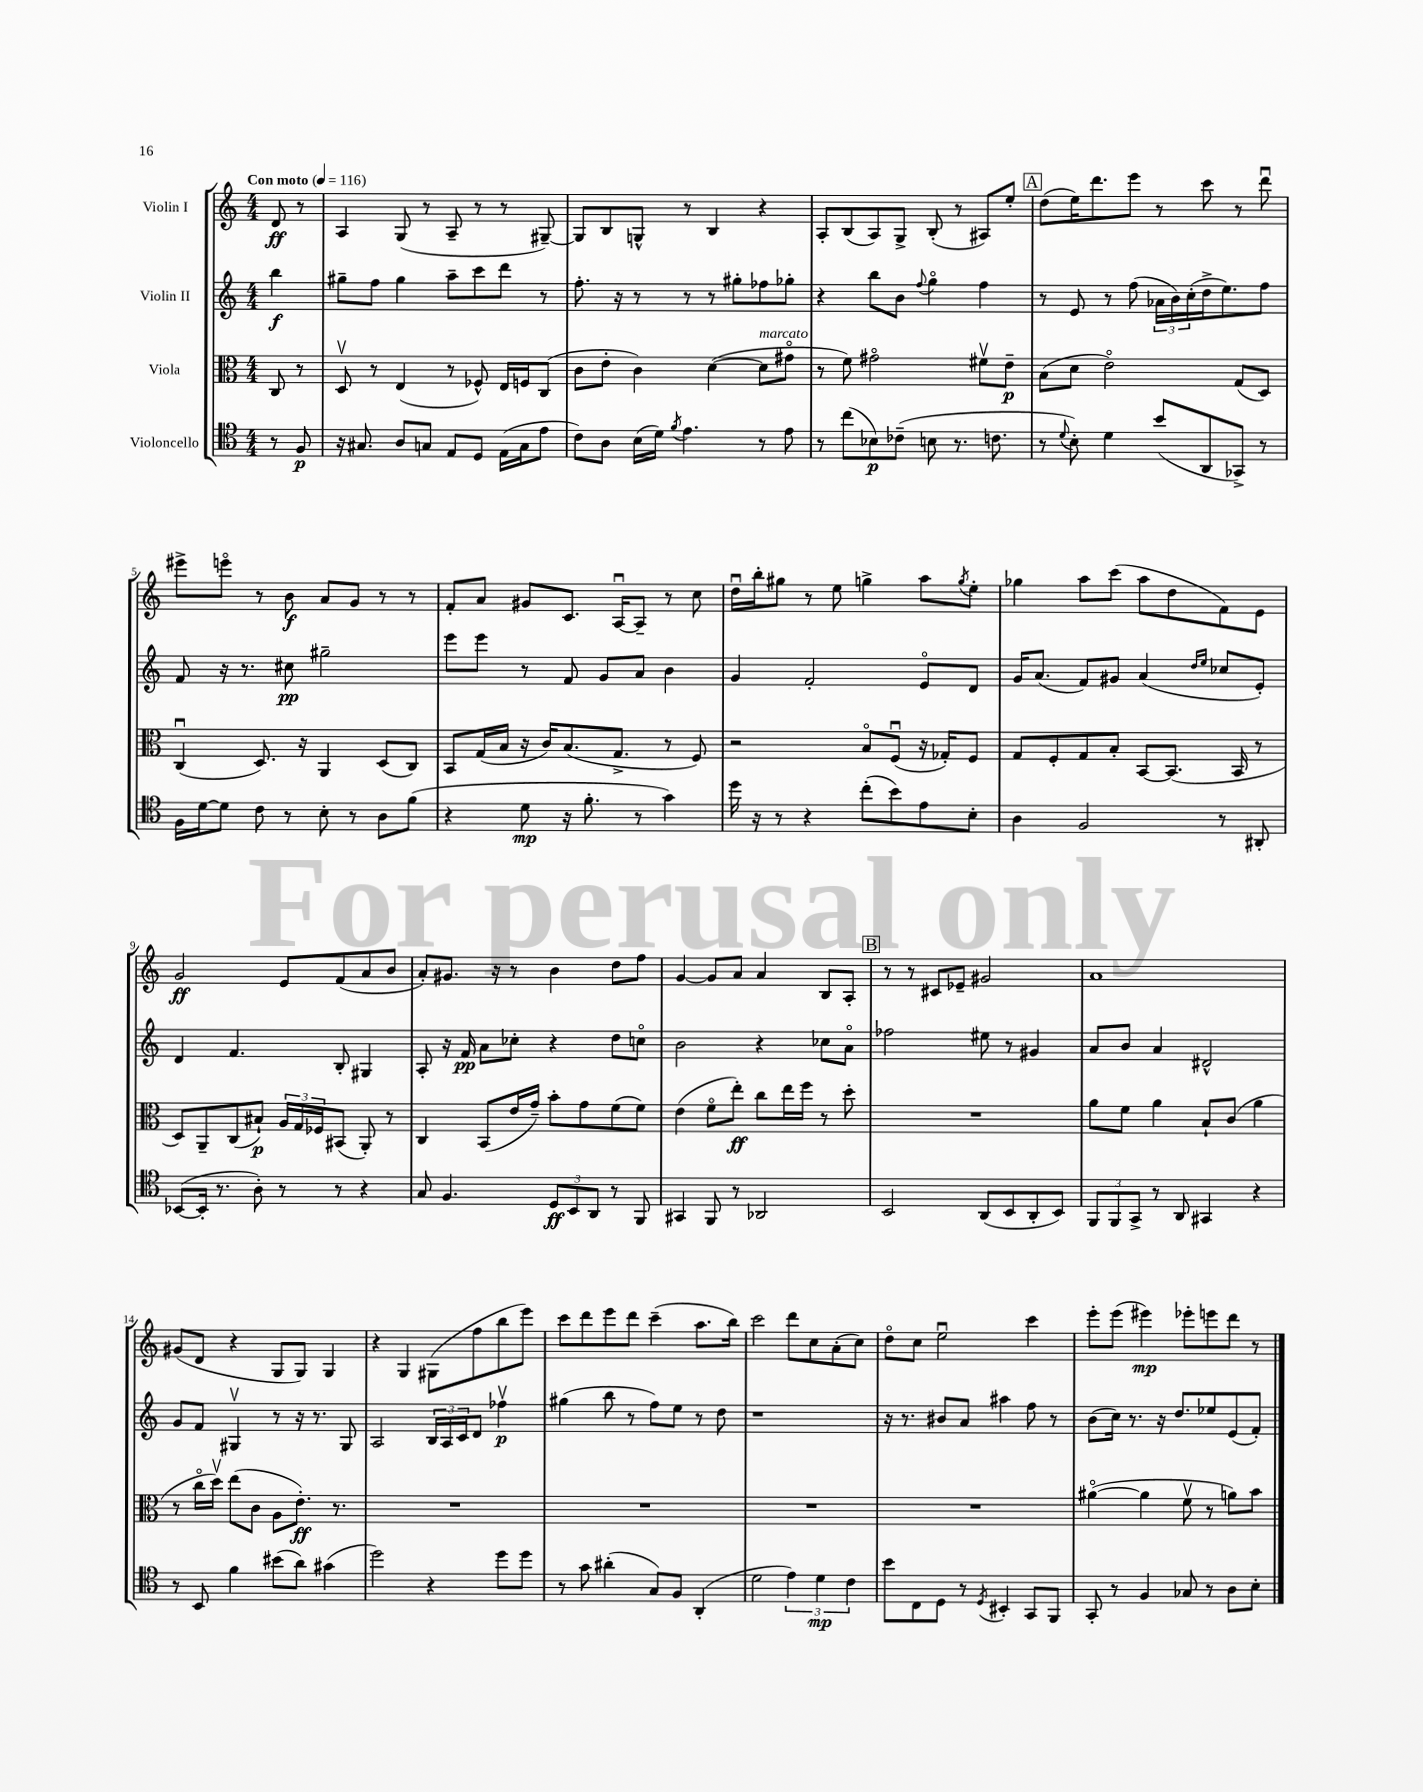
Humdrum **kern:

**kern	**kern	**kern	**kern
*staff4	*staff3	*staff2	*staff1
*clefC4	*clefC3	*clefG2	*clefG2
*k[]	*k[]	*k[]	*k[]
*M4/4	*M4/4	*M4/4	*M4/4
*MM116	*MM116	*MM116	*MM116
8r	8C	4bb	8d
8F	8r	.	8r
=	=	=	=
16r	8Dv	8gg#~	4A
8.G#	.	.	.
.	8r	8ff	.
8A	(4E	4gg#	(8G
8G	.	.	8r
8E	8r	8aa~	8A~
8D	8F-^^)	8ccc	8r
(16E	16E	8ddd	8r
16G	16F	.	.
8e	(8C	8r	[8G#~)
=	=	=	=
8c)	8c	8.ff'	8G#]
8A	8e'	.	8B
.	.	16r	.
(16B	4c)	8r	8G^^
16d)	.	.	.
8qf	.	.	.
4.e	.	8r	8r
.	([4d	8r	4B
.	.	8gg#'	.
8r	8d]	8ff-	4r
8e	8g#o	8gg-'	.
=	=	=	=
8r	8r	4r	8A'
(8cc	8f)	.	(8B
8B-)	2g#o	8bb	8A)
(8c-~	.	8b	8G^
.	.	8qqff	.
8B	.	4ggo	(8B'
8.r	.	.	8r
.	8f#v	4ff	8A#)
8.c	.	.	.
.	8e~	.	8ee'
=	=	=	=
8r	(8B	8r	(8dd
8qqd	.	.	.
8B')	8d	8e	16ee)
.	.	.	8.ddd
4d	2eo)	8r	.
.	.	(8ff	8eee
(8b	.	24a-	8r
.	.	24b)	.
.	.	(24cc'	.
8AA	.	16dd^	8ccc
.	.	8.ee)	.
8GG-^)	(8G	.	8r
8r	8D)	8ff	8dddu
=	=	=	=
16F	(4Cu	8f	8eee#^
[16d	.	.	.
8d]	.	16r	8eeeo
.	.	8.r	.
8c	8.D)	.	8r
8r	.	8cc#	8b
.	16r	.	.
8B'	4AA	2gg#~	8a
8r	.	.	8g
8A	(8D	.	8r
(8f	8C)	.	8r
=	=	=	=
4r	8BB	8eee	8f'
.	(16G	8eee	8a
.	16B	.	.
8d	16r	8r	8g#
.	16c)	.	.
16r	(8.B	8f	8.c
8.f'	.	.	.
.	.	8g	.
.	8.G^	.	[16Au
8r	.	8a	8A~]
4g)	8r	4b	8r
.	8F)	.	8cc
=	=	=	=
16dd	2r	4g	16ddu
16r	.	.	16bb'
8r	.	.	8gg#
4r	.	2f'	8r
.	.	.	8ee
(8cc'	8Bo	.	4gg^
8b)	(8Fu	.	.
8e	16r	8eo	8aa
.	16G-')	.	.
.	.	.	8qgg
8B'	8F	8d	8ee'
=	=	=	=
4A	8G	16g	4gg-
.	.	(8.a	.
.	8F'	.	.
2F	8G	8f)	8aa
.	8B'	8g#	(8ccc
.	[8BB	(4a	8aa
.	(8.BB]	.	8dd
.	.	16qqdd	.
.	.	16qqee	.
8r	.	8cc-	8f)
.	16BB	.	.
8AA#'	8r	8e')	8e
=	=	=	=
([8BB-	8D)	4d	2g
16BB-']	8AA~	.	.
8.r	.	.	.
.	(8C	4.f	.
8A')	8B#`)	.	.
8r	24A	.	8e
.	24G	.	.
.	24F-	.	.
8r	(8BB#	8B'	(8f
4r	8AA')	4G#	8a
.	8r	.	8b
=	=	=	=
8G	4C	8A'	8a')
4.F	.	16r	8.g#
.	.	16f	.
.	(8BB	8a	.
.	.	.	16r
.	16e	8cc-'	8r
.	16g~)	.	.
12D	8b'	4r	4b
12BB	.	.	.
.	8g	.	.
12AA	.	.	.
8r	(8f	8dd	8dd
8FF	8f)	8cco	8ff
=	=	=	=
4GG#	(4e	2b	[4g
8FF	8fo	.	8g]
8r	8ee')	.	8a
2AA-	8cc	4r	4a
.	16ee	.	.
.	16ff	.	.
.	8r	8cc-	8B
.	8dd'	8ao	8A'
=	=	=	=
2BB	1r	2ff-	8r
.	.	.	8r
.	.	.	8c#
.	.	.	8e-~
(8AA	.	8ee#	2g#
8BB	.	8r	.
8AA'	.	4g#	.
8BB)	.	.	.
=	=	=	=
12FF	8a	8a	1a
12FF	.	.	.
.	8f	8b	.
12GG^	.	.	.
8r	4a	4a	.
8AA	.	.	.
4GG#	8B`	2d#^^	.
.	(8c	.	.
4r	4a	.	.
=	=	=	=
8r	8r	8g	(8g#
8BB	16cco	8f	8d
.	16ddv)	.	.
4f	(8ee	4G#v	4r
.	8c	.	.
(8b#	8A	8r	8G
8a)	8.e')	16r	8G)
.	.	8.r	.
(4g#	.	.	4G
.	8.r	.	.
.	.	8G#	.
=	=	=	=
2dd)	1r	2A	4r
.	.	.	4G
4r	.	24B	(8G#
.	.	24A	.
.	.	24c	.
.	.	8d	8ff
8dd	.	4ff-v	8bb
8dd	.	.	8eee)
=	=	=	=
8r	1r	(4gg#	8ccc
8g	.	.	8ddd
(4a#'	.	8bb	8eee
.	.	8r	8ddd
8G)	.	8ff)	(4ccc~
8F	.	8ee	.
(4AA'	.	8r	8.aa
.	.	8dd	.
.	.	.	16bb)
=	=	=	=
2d	1r	1r	2ccc
6e)	.	.	8ddd
.	.	.	8cc
6d	.	.	.
.	.	.	(8a'
6c	.	.	.
.	.	.	8cc)
=	=	=	=
8b	1r	16r	8ddo
.	.	8.r	.
8C	.	.	8cc
8D	.	8b#	2eeu
8r	.	8a	.
8qD	.	.	.
4BB#'	.	4aa#	.
8GG	.	8ff	4ccc
8FF	.	8r	.
=	=	=	=
8GG'	([4a#o	(8b	8eee'
8r	.	16cc)	(8eee
.	.	8.r	.
4F	4a#]	.	4eee#)
.	.	16r	.
.	.	8.dd	.
8G-	8fv	.	8eee-'
8r	8r	8ee-	8eee
8A	8a)	(8e	8ddd
8B'	8b	8f')	8r
==	==	==	==
*-	*-	*-	*-
